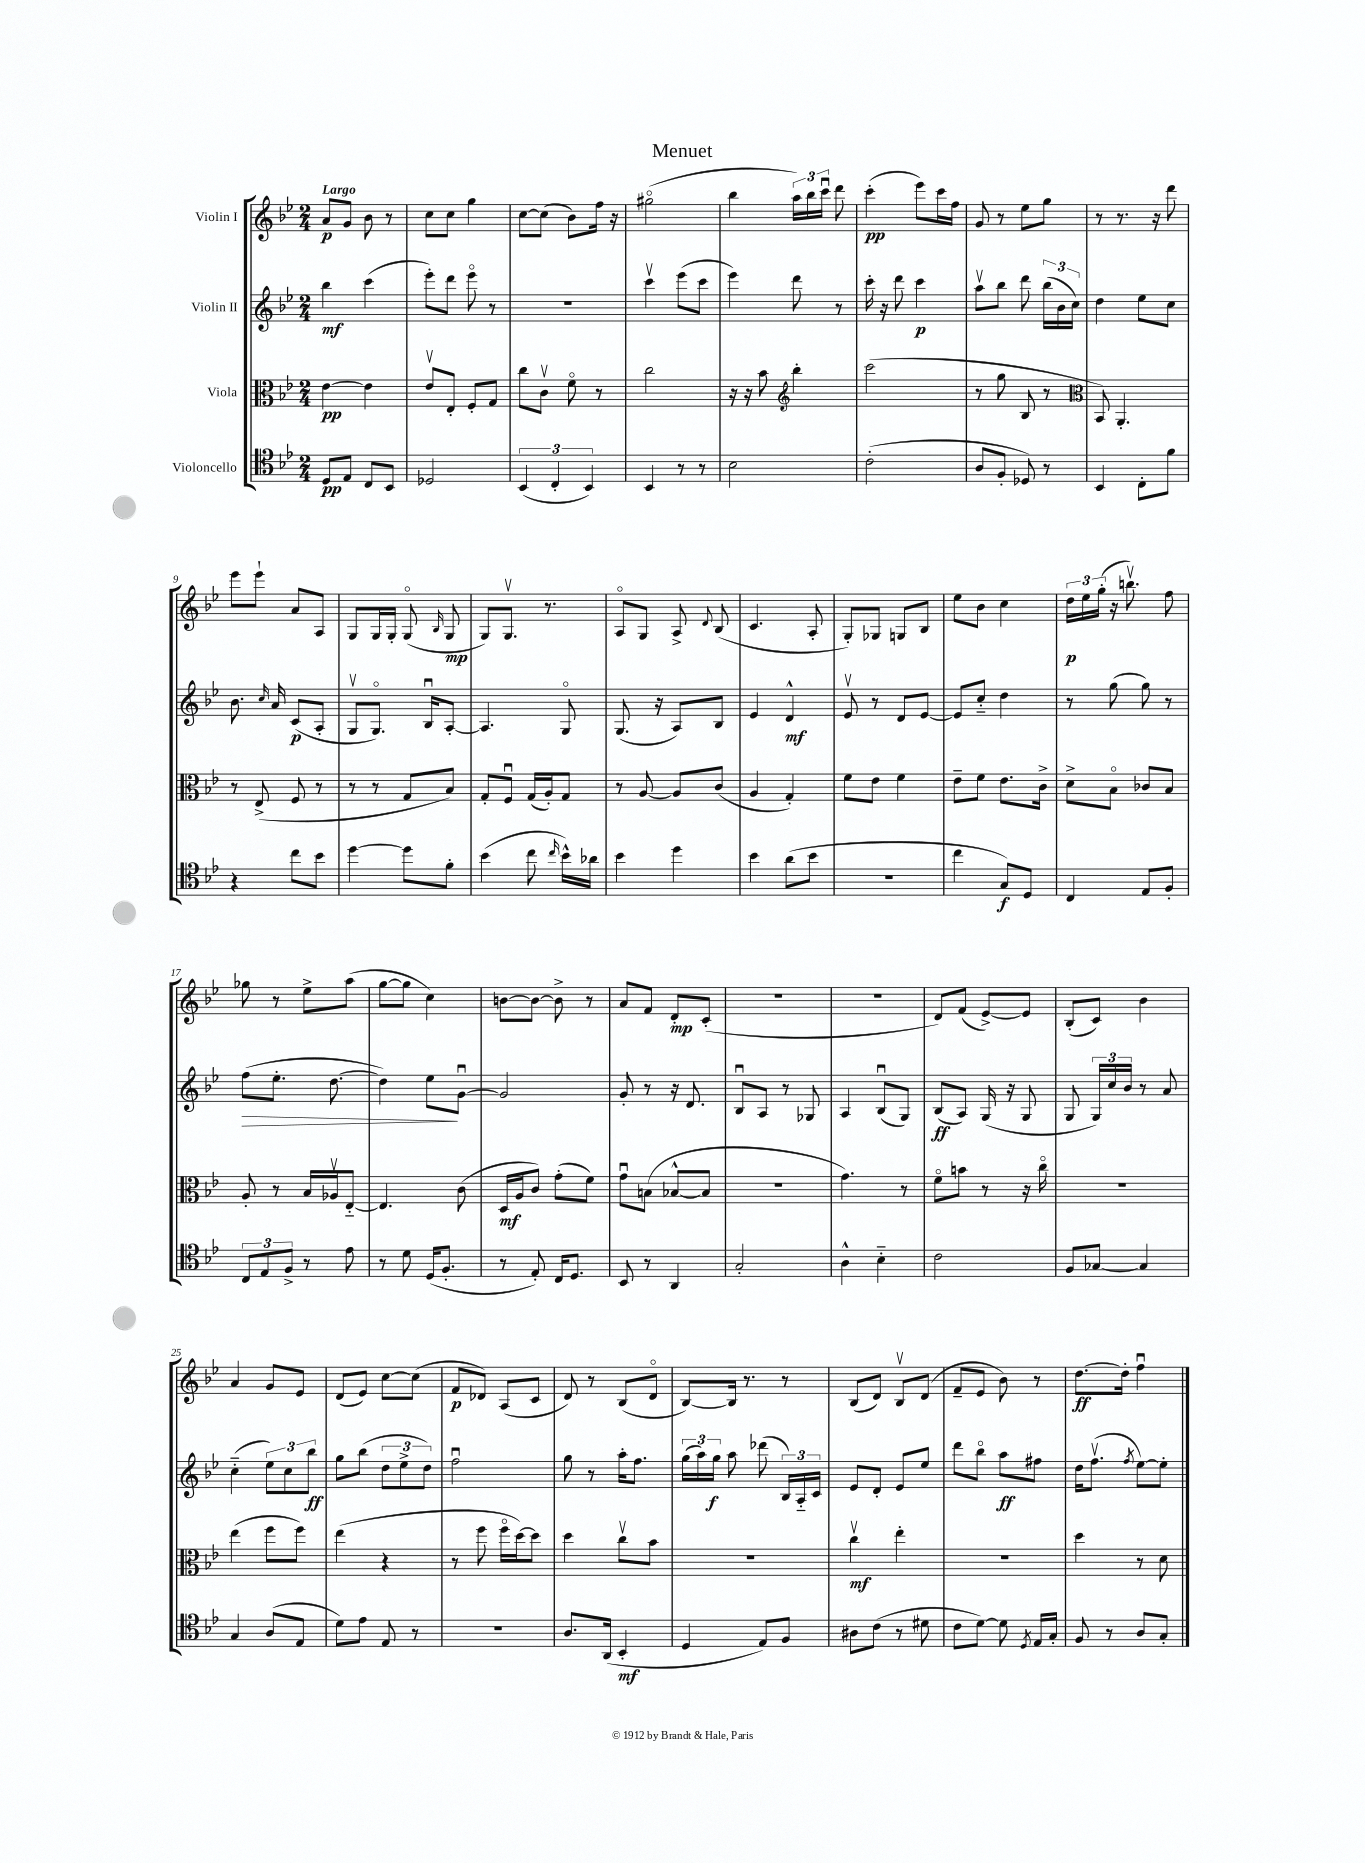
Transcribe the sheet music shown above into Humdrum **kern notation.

**kern	**kern	**kern	**kern
*staff4	*staff3	*staff2	*staff1
*clefC4	*clefC3	*clefG2	*clefG2
*k[b-e-]	*k[b-e-]	*k[b-e-]	*k[b-e-]
*M2/4	*M2/4	*M2/4	*M2/4
8D/L	[4e-\	4bb-\	8a/L
8E-/J	.	.	8g/J
8C/L	4e-\]	(4ccc\	8b-\
8BB-/J	.	.	8r
=	=	=	=
2D-/	8e-v/L	8eee-'\L)	8cc\L
.	8E-'/J	8ddd\J	8cc\J
.	8F'/L	8eee-o\	4gg\
.	8G/J	8r	.
=	=	=	=
(6BB-/	8cc\L	2r	[8cc\L
.	8cv\J	.	(8cc\]J
6C'/	.	.	.
.	8fo\	.	8b-\L)
6BB-/)	.	.	.
.	8r	.	16ff\Jk
.	.	.	16r
=	=	=	=
4BB-/	2cc\	4cccv\	(2gg#o\
8r	.	(8eee-\L	.
8r	.	8ccc\J	.
=	=	=	=
2B-\	16r	4eee-\)	4bb-\
.	16r	.	.
.	8b-\	.	.
*	*clefG2	*	*
.	4bb-'\	8ddd\	24aa\LL)
.	.	.	24bb-\
.	.	.	24cccu\JJ
.	.	8r	8ddd\
=	=	=	=
(2c'\	(2ccc\	16ccc'\	(4ccc'\
.	.	16r	.
.	.	8ddd\	.
.	.	4ccc\	8eee-\L)
.	.	.	16ccc\L
.	.	.	16ff\JJ
=	=	=	=
8A/L	8r	8aav\L	8g/
8F'/J	8gg\	8bb-\J	8r
8D-/)	8B-/	8ddd\	8ee-\L
8r	8r	(24bb-\LL	8gg\J
.	.	24b-\	.
.	.	24cc\JJ)	.
=	=	=	=
*	*clefC3	*	*
4BB-/	8BB-/)	4dd\	8r
.	4.AA'/	.	8.r
8C'\L	.	8ee-\L	.
.	.	.	16r
8f\J	.	8cc\J	8ddd\
=	=	=	=
4r	8r	8.b-\	8eee-\L
.	(8E-^/	.	8eee-`\J
.	.	16qqcc/	.
.	.	16a/	.
8cc\L	8F/	(8c/L	8a/L
8b-\J	8r	8A'/J	8A/J
=	=	=	=
[4dd\	8r	8Gv/L	8G/L
.	8r	8.Go/J)	16G/L
.	.	.	16G'/JJ
8dd\]L	8G/L	.	(8Go/
.	.	16B-u/LK	.
.	.	.	16qqB-/
8f'\J	8B-/J)	[8A'/J	8G/
=	=	=	=
(4b-\	8G'/L	4.A/]	8G/L)
.	8Fu/J	.	8.Gv/J
8cc\	(16G/LL	.	.
.	16A'/J)	.	8.r
16qqcc/	.	.	.
16b-^^\LL)	8G/J	8Go/	.
16a-\JJ	.	.	.
=	=	=	=
4b-\	8r	(8.G/	8Ao/L
.	[8A/	.	8G/J
.	.	16r	.
4dd\	8A/]L	8A/L)	8A^/
.	.	.	8qqd/
.	(8c/J	8B-/J	(8B-/
=	=	=	=
4b-\	4A/	4e-/	4.c/
(8a\L	4G'/)	4d^^/	.
8b-\J	.	.	8A'/
=	=	=	=
2r	8f\L	8e-v/	8G'/L)
.	8e-\J	8r	8G-/J
.	4f\	8d/L	8G/L
.	.	[8e-/J	8B-/J
=	=	=	=
4cc\	8e-~\L	8e-/]L	8ee-\L
.	8f\J	8cc'~/J	8b-\J
8G/L)	8.e-\L	4dd\	4cc\
8D/J	.	.	.
.	16c^\Jk	.	.
=	=	=	=
4C/	8d^\L	8r	24dd\LL
.	.	.	24ee-\
.	.	.	(24gg'\JJ
.	8B-o\J	(8gg\	16r
.	.	.	8.bbv\)
8E-/L	8c-/L	8gg\)	.
8F'/J	8B-/J	8r	8ff\
=	=	=	=
12C/L	8A'/	(8ff\L	8gg-\
12E-/	.	.	.
.	8r	8.ee-'\J	8r
12F^/J	.	.	.
8r	16B-/LL	.	8ee-^\L
.	16A-v/J	[8.dd\	.
8e-\	[8E-'~/J	.	(8aa\J
=	=	=	=
8r	4.E-/]	4dd\])	[8gg\L
8d\	.	.	8gg\]J
(16D/LK	.	8ee-\L	4cc\)
8.F'/J	.	.	.
.	(8c\	[8gu\J	.
=	=	=	=
8r	16D/LL	2g/]	[8b\L
.	16A/J	.	.
8E-'/)	8c/J)	.	8b\_J
16C/LK	(8g'\L	.	8b^\]
8.D/J	.	.	.
.	8f\J)	.	8r
=	=	=	=
8BB-/	8gu\L	8g'/	8a/L
8r	(8B\J	8r	8f/J
4AA/	[8B-^^/L	16r	8d'/L
.	.	8.d/	.
.	8B-/]J	.	(8c'/J
=	=	=	=
2G'/	2r	8B-u/L	2r
.	.	8A/J	.
.	.	8r	.
.	.	8G-/	.
=	=	=	=
4A^^\	4.g\)	4A/	2r
4B-'~\	.	(8B-u/L	.
.	8r	8G/J)	.
=	=	=	=
2c\	8fo\L	(8B-/L	8d/L)
.	8b\J	8A/J)	(8f/J
.	8r	(16G/	[8e-^/L)
.	.	16r	.
.	16r	8G/	8e-/]J
.	16cco\	.	.
=	=	=	=
8F/L	2r	8G/	(8B-'/L
[8G-/J	.	24G/LL)	8c/J)
.	.	24cc/	.
.	.	24b-/JJ	.
4G-/]	.	8r	4b-\
.	.	8a/	.
=	=	=	=
4G/	(4ee-\	(4cc'~\	4a/
(8A/L	8ff\L	12ee-\L)	8g/L
.	.	12cc\	.
8E-/J	8ff\J)	.	8e-/J
.	.	12bb-\J	.
=	=	=	=
8d\L)	(4ee-\	8gg\L	(8d/L
8e-\J	.	(8bb-\J	8e-/J)
8E-/	4r	12dd\L	[8cc\L
.	.	12ee-^\	.
8r	.	.	(8cc\]J
.	.	12dd\J)	.
=	=	=	=
2r	8r	2ffu\	8f/L
.	8ff\	.	8d-/J)
.	16ffo\LL	.	(8A/L
.	[16dd\J)	.	.
.	8dd\]J	.	8c/J
=	=	=	=
8.A/L	4dd\	8gg\	8d/)
.	.	8r	8r
(16AA/Jk	.	.	.
4BB-'/	8ccv\L	16aa'\LK	(8B-/L
.	.	8.ff\J	.
.	8b-\J	.	8do/J
=	=	=	=
4D/	2r	(24gg\LL	[8B-/L)
.	.	24aa\)	.
.	.	24gg\JJ	.
.	.	8aa\	16B-/]Jk
.	.	.	8.r
8E-/L)	.	(8ddd-\	.
8F/J	.	24B-/LL)	8r
.	.	24A'~/	.
.	.	24c/JJ	.
=	=	=	=
8A#\L	4ccv\	8e-/L	(8B-/L
(8c\J	.	8d'/J	8d/J)
8r	4ee-'\	8e-/L	8B-v/L
8d#\	.	8ee-/J	(8d/J
=	=	=	=
8c\L	2r	8ddd\L	8f~/L
[8d\J)	.	8bb-o\J	8e-/J
8d\]	.	8aa\L	8b-\)
8qD/	.	.	.
16E-/LL	.	8ff#\J	8r
16G'/JJ	.	.	.
=	=	=	=
8F/	4dd\	16dd\LK	[8.dd\L
.	.	(8.ffv\J	.
8r	.	.	.
.	.	.	16dd'\]Jk
.	.	8qff/	.
8A/L	8r	[8ee-\L)	4ffu\
8G'/J	8d\	8ee-'\]J	.
==	==	==	==
*-	*-	*-	*-
